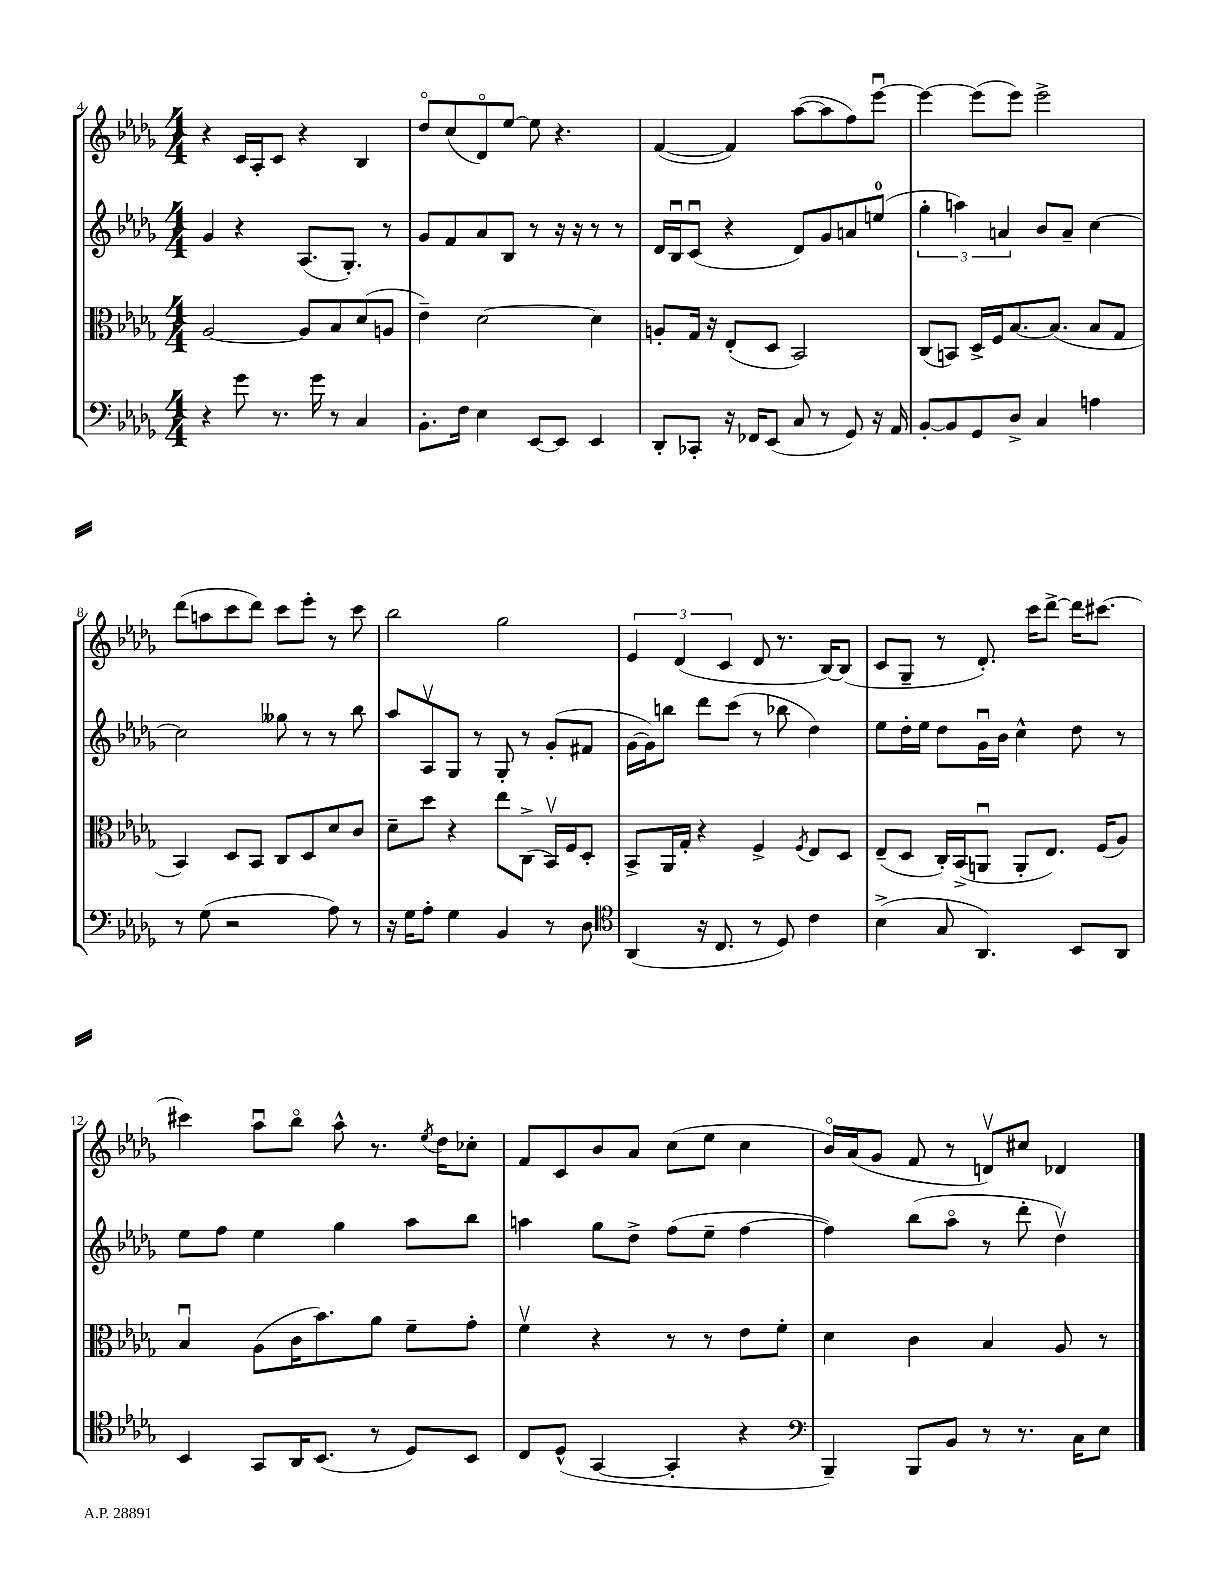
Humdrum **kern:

**kern	**kern	**kern	**kern
*part4	*part3	*part2	*part1
*staff4	*staff3	*staff2	*staff1
*clefF4	*clefC3	*clefG2	*clefG2
*k[b-e-a-d-g-]	*k[b-e-a-d-g-]	*k[b-e-a-d-g-]	*k[b-e-a-d-g-]
*M4/4	*M4/4	*M4/4	*M4/4
=4	=4	=4	=4
4r	[2A-/	4g-/	4r
8g-\	.	4r	16c/LL
.	.	.	16A-'/J
8.r	.	.	8c/J
.	8A-/L]	(8.A-/L	4r
16g-\	.	.	.
8r	8B-/	.	.
.	.	8.G-'/J)	.
4C/	(8d-/	.	4B-/
.	8An/J	8r	.
=5	=5	=5	=5
8.BB-'\L	4e-~\)	8g-/L	8dd-/L
.	.	8f/	(8cc/
16F\Jk	.	.	.
4E-\	[2d-\	8a-/	8d-/)
.	.	8B-/J	[8ee-/J
[8EE-/L	.	8r	8ee-\]
8EE-/J]	.	16r	4.r
.	.	16r	.
4EE-/	4d-\]	8r	.
.	.	8r	.
=6	=6	=6	=6
8DD-'/L	8An'/L	16d-/LL	([4f/
.	.	16B-u/J	.
8CC-X'/J	16G-/Jk	(8cu/J	.
.	16r	.	.
16r	(8E-'/L	4r	4f/])
16FF-X/KL	.	.	.
(8EE-/J	8D-/J	.	.
8C/	2BB-/)	8d-/L)	([8aa-\L
8r	.	8g-/	8aa-\]
8GG-/)	.	8an/	8ff\)
16r	.	(8een/J	[8eee-u\J
16AA-/	.	.	.
=7	=7	=7	=7
[8BB-'/L	(8C/L	6gg-'\	4eee-\_
8BB-/]	8BBn/J)	.	.
.	.	6aan\)	.
8GG-/	16D-^/LL	.	(8eee-\L]
.	16F/J	.	.
.	.	6an/	.
8D-^/J	[8.B-/	.	8eee-\J)
4C/	.	8b-/L	2eee-^\
.	(8.B-/J]	.	.
.	.	8a~/J	.
4An\	8B-/L	[4cc\	.
.	8G-/J	.	.
!!LO:LB:g=z
=8	=8	=8	=8
8r	4BB-/)	2cc\]	(8ddd-\L
(8G-\	.	.	8aan\
2r	8D-/L	.	8ccc\
.	8BB-/J	.	8ddd-\J)
.	8C/L	8gg--X\	8ccc\L
.	8D-/	8r	8eee-'\J
8A-\)	8d-/	8r	8r
8r	8c/J	8bb-\	8ccc\
=9	=9	=9	=9
16r	8d-~\L	8aa-/L	2bb-\
16G-\KL	.	.	.
8A-'\J	8dd-\J	8A-v/	.
4G-\	4r	8G-/J	.
.	.	8r	.
4BB-/	8ee-\L	8G-'/	2gg-\
.	(8C^\J	8r	.
8r	16BB-v/LL)	(8g-'/L	.
.	16F/J	.	.
8D-\	8D-'/J	8f#X/J	.
=10	=10	=10	=10
*clefC4	*	*	*
(4AA-/	8BB-^/L	[16g-\LL	6e-/
.	.	16g-\J])	.
.	16AA-/L	8bbn\J	.
.	.	.	(6d-/
.	16G-'/JJ	.	.
16r	4r	8ddd-\L	.
8.C/	.	.	.
.	.	.	6c/
.	.	(8ccc\J	.
8r	4F^/	8r	8d-/
8D-/)	.	8bb-X\	8.r
.	8qF/	.	.
4c\	8E-/L	4dd-\)	.
.	.	.	[16B-/KL)
.	8D-/J	.	(8B-/J]
=11	=11	=11	=11
(4B-^\	(8E-~/L	8ee-\L	8c/L
.	8D-/J	16dd-'\L	8G-~/J
.	.	16ee-\JJ	.
8G-/	16C'/LL)	8dd-\L	8r
.	(16BB-^/J	.	.
4.AA-/)	8AAnu/J	16g-u\L	8.d-'/)
.	.	16b-\JJ	.
.	8AA'/L	4cc^^\	.
.	.	.	16ccc\KL
.	8.E-/J)	.	[8ddd-^\J
8BB-/L	.	8dd-\	16ddd-\KL]
.	(16F/KL	.	[8.ccc#X\J
8AA-/J	8A-/J)	8r	.
!!LO:LB:g=z
=12	=12	=12	=12
4BB-/	4B-u/	8ee-\L	4ccc#X\]
.	.	8ff\J	.
8GG-/L	(8A-\L	4ee-\	8aa-u\L
16AA-/K	16c\K	.	8bb-\J
(8.BB-/J	8.b-\)	.	.
.	.	4gg-\	8aa-^^\
8r	8a-\J	.	8.r
8D-/L)	8f~\L	8aa-\L	.
.	.	.	8qee-/
.	.	.	16dd-\KL
8BB-/J	8g-'\J	8bb-\J	8cc-X'\J
=13	=13	=13	=13
8C/L	4fv\	4aan\	8f/L
(8D-^^/J	.	.	8c/
[4GG-/	4r	8gg-\L	8b-/
.	.	8dd-^\J	8a-/J
4GG-'/]	8r	(8ff\L	(8cc\L
.	8r	8ee-~\J	8ee-\J
4r	8e-\L	[4ff\	4cc\
.	8f'\J	.	.
=14	=14	=14	=14
*clefF4	*	*	*
4BBB-~/)	4d-\	4ff\])	16b-/LL)
.	.	.	(16a-/J
.	.	.	8g-/J
8BBB-/L	4c\	(8bb-\L	8f/
8BB-/J	.	8aa-\J	8r
8r	4B-/	8r	8dnv/L)
8.r	.	8ddd-'\	8cc#X/J
.	8A-/	4dd-v\)	4d-X/
16C\KL	.	.	.
8E-\J	8r	.	.
==	==	==	==
*-	*-	*-	*-
